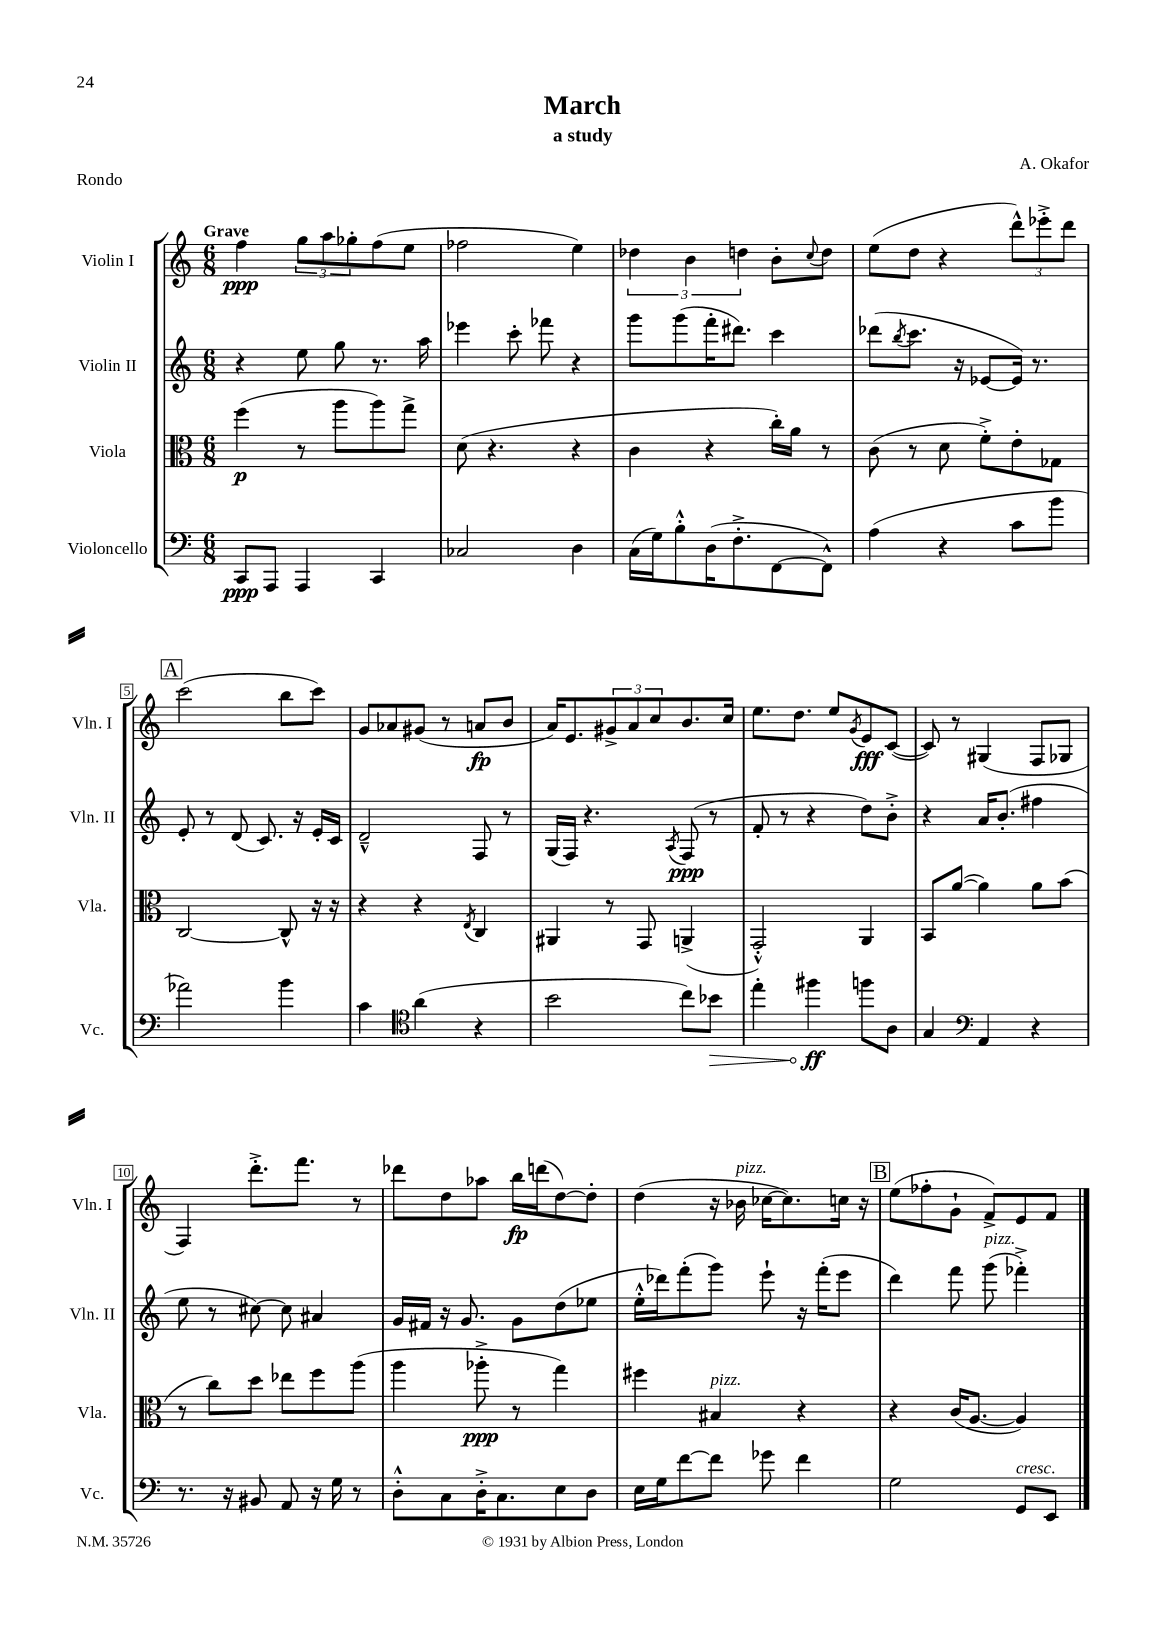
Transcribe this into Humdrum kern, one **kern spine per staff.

**kern	**kern	**kern	**kern
*staff4	*staff3	*staff2	*staff1
*clefF4	*clefC3	*clefG2	*clefG2
*k[]	*k[]	*k[]	*k[]
*M6/8	*M6/8	*M6/8	*M6/8
8CC/L	(4ff\	4r	4ff\
8AAA/J	.	.	.
4AAA/	8r	8ee\	12gg\L
.	.	.	12aa\
.	8aa\L	8gg\	.
.	.	.	12gg-'\
4CC/	8aa\)	8.r	(8ff\
.	8gg^\J	.	8ee\J
.	.	16aa\	.
=	=	=	=
2C-/	(8d\	4eee-\	2ff-\
.	4.r	.	.
.	.	8ccc'\	.
.	.	8fff-\	.
4D\	4r	4r	4ee\)
=	=	=	=
(16C\LL	4c\	8ggg\L	6dd-\
16G\J)	.	.	.
8B'^^\	.	(8ggg\	.
.	.	.	6b\
(16D\K	4r	16fff'\K	.
8.F'^\	.	8.ddd#\J)	.
.	.	.	6dd\
[8FF\	16cc'\LL)	4ccc\	8b'\L
.	16a\JJ	.	.
.	.	.	8qqcc/
8FF^^\]J)	8r	.	8dd\J
=	=	=	=
(4A\	(8c\	(8ddd-\L	(8ee\L
.	.	8qbb/	.
.	8r	8.ccc\J	8dd\J
4r	8d\	.	4r
.	.	16r	.
.	8f'^\L)	[8e-/L	.
8c\L	8e'\	16e-/]Jk)	12ddd^^\L)
.	.	8.r	.
.	.	.	12eee-'^\
8b\J	8G-\J	.	.
.	.	.	12ddd\J
=	=	=	=
2a-\)	[2C/	8e'/	(2ccc\
.	.	8r	.
.	.	(8d/	.
.	.	8.c/)	.
4b\	8C^^/]	.	8bb\L
.	.	16r	.
.	16r	16e'/LL	8ccc\J)
.	16r	16c/JJ	.
=	=	=	=
4c\	4r	2d~^^/	8g/L
.	.	.	8a-/
*clefC4	*	*	*
(4a\	4r	.	(8g#/J
.	.	.	8r
.	8qE/	.	.
4r	4C/	8F/	8a/L
.	.	8r	8b/J
=	=	=	=
2b\	4AA#/	(16G/LL	16a/LK)
.	.	16F/JJ)	8.e/
.	.	4.r	.
.	8r	.	12g#^/
.	.	.	12a/
.	8GG/	.	.
.	.	.	12cc/
.	.	8qA/	.
8cc\L)	(4AA^/	(8F/	8.b/
8b-\J	.	8r	.
.	.	.	16cc/Jk
=	=	=	=
4ee'\	2GG'^^/)	8f'/	8.ee\L
.	.	8r	.
.	.	.	8.dd\J
4ff#\	.	4r	.
.	.	.	8ee/L
.	.	.	8qg/
8ff\L	4AA/	8dd\L)	8e/
8A\J	.	8b'^\J	([8c/J
=	=	=	=
4G/	8BB/L	4r	8c/])
.	([8a/J	.	8r
*clefF4	*	*	*
4AA/	4a\])	16a/LK	(4G#/
.	.	(8.b'/J	.
4r	8a\L	4ff#\	8F/L
.	(8b\J	.	8G-/J
=	=	=	=
8.r	8r	8ee\	4F/)
.	8cc\L)	8r	.
16r	.	.	.
8BB#/	8dd\J	[8cc#\)	8.ddd'^\L
8AA/	8ee-\L	8cc#\]	.
.	.	.	8.fff\J
16r	8ff\	4a#/	.
16G\	.	.	.
8r	(8aa\J	.	8r
=	=	=	=
8D'^^\L	4aa\	16g/LL	8ddd-\L
.	.	16f#/JJ	.
8C\	.	16r	8dd\
.	.	8.g/	.
16D'^\K	8aa-'^\	.	8aa-\J
8.C\	.	.	.
.	8r	8g\L	16bb\LL
.	.	.	(16ddd\J
8E\	4gg\)	(8dd\	[8dd\)
8D\J	.	8ee-\J	8dd'\]J
=	=	=	=
16E\LL	4ff#\	16ee'^^\LL	(4dd\
16G\J	.	16ddd-\J)	.
[8f\	.	(8fff'\	.
8f\]J	4B#/	8ggg\J)	16r
.	.	.	16b-\
8g-\	.	8eee`\	[16cc-\LK
.	.	.	8.cc-\])
4f\	4r	16r	.
.	.	(16fff'\LK	.
.	.	8eee\J	16cc\Jk
.	.	.	16r
=	=	=	=
2G\	4r	4ddd\)	(8ee\L
.	.	.	8ff-'\
.	(16c/LK	8fff\	8g`\J
.	[8.A/J	.	.
.	.	(8ggg\	8f^/L)
8GG/L	4A/])	4fff-'^\)	8e/
8EE/J	.	.	8f/J
==	==	==	==
*-	*-	*-	*-
